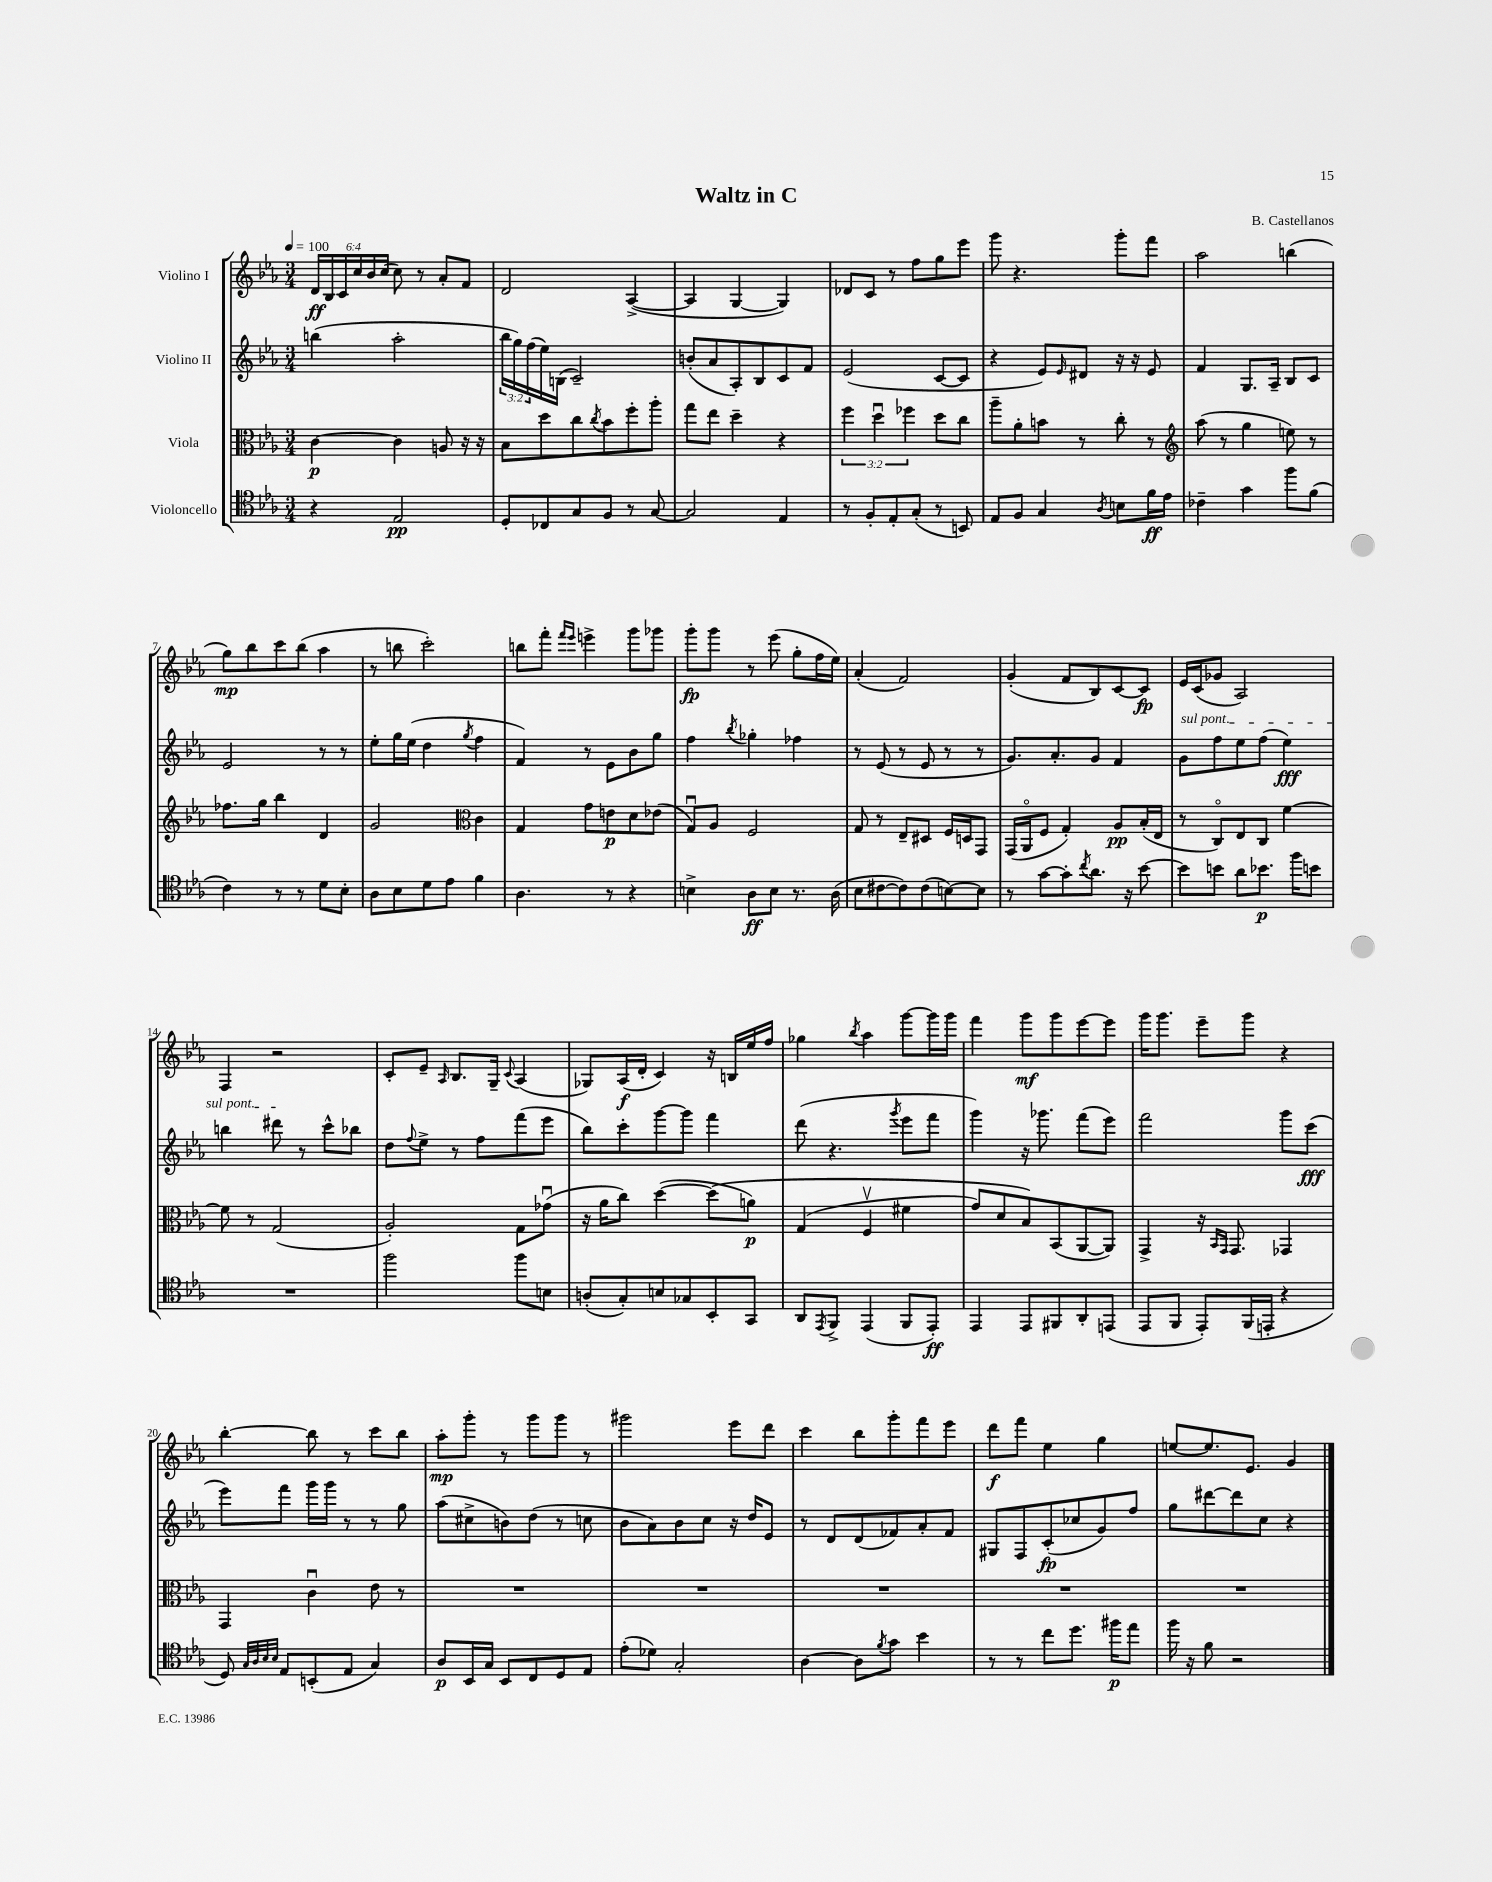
\header { title = "Waltz in C" composer = "B. Castellanos" }
<<
\new StaffGroup <<
\new Staff = "s0" \with { instrumentName = "Violino I" } {
    \clef treble \key ees \major \numericTimeSignature \time 3/4 \override Staff.TupletNumber.text = #tuplet-number::calc-fraction-text \tempo 4 = 100
    \tuplet 6/4 { d'16\ff bes16 c'16 c''16 bes'16 c''16( } c''8) r8 aes'8-. f'8 |
    d'2 aes4~->( |
    aes4 g4~ g4) |
    des'8 c'8 r8 f''8 g''8 ees'''8 |
    g'''8 r4. g'''8-. f'''8 |
    aes''2 b''4( |
    g''8\mp) bes''8 c'''8 bes''8( aes''4 |
    r8 b''8 c'''2-.) |
    b''8 f'''8-. \grace { f'''16 ees'''16 } e'''4-> g'''8 ges'''8 |
    g'''8-.\fp g'''8 r8 ees'''8( g''8-. f''16 ees''16) |
    aes'4-.( f'2) |
    g'4-.( f'8 bes8) c'8~ c'8\fp |
    ees'16 c'16( ges'8 aes2) |
    f4 r2 |
    c'8-. ees'8-- \grace { aes16 } bes8. g16-- \appoggiatura { c'8 } aes4( |
    ges8) aes16\f( d'16-. c'4) r16 b16 ees''16 f''16 |
    ges''4 \acciaccatura { bes''8 } aes''4 g'''8~ g'''16 g'''16 |
    f'''4 g'''8\mf g'''8 ees'''8~ ees'''8 |
    g'''16 g'''8. ees'''8-- g'''8 r4 |
    bes''4~-. bes''8 r8 c'''8 bes''8 |
    aes''8-.\mp g'''8-. r8 g'''8 g'''8 r8 |
    gis'''2 ees'''8 d'''8 |
    c'''4 bes''8 g'''8-. f'''8 ees'''8 |
    d'''8\f f'''8 ees''4 g''4 |
    e''8~ e''8. ees'8. g'4 \bar "|." |
}
\new Staff = "s1" \with { instrumentName = "Violino II" } {
    \clef treble \key ees \major \numericTimeSignature \time 3/4 \override Staff.TupletNumber.text = #tuplet-number::calc-fraction-text
    b''4( aes''2-. |
    \tuplet 3/2 { bes''16 g''16) f''16( } ees''16) b16( c'2--) |
    b'8-.( aes'8 aes8-.) bes8 c'8 f'8 |
    ees'2( c'8~ c'8 |
    r4 ees'8) \grace { ees'16 } dis'8 r16 r16 ees'8 |
    f'4 g8. aes16-- bes8 c'8 |
    ees'2 r8 r8 |
    ees''8-. g''16 ees''16( d''4 \acciaccatura { g''8 } f''4 |
    f'4) r8 ees'8 bes'8 g''8 |
    f''4 \acciaccatura { bes''8 } ges''4-. fes''4 |
    r8 ees'8( r8 ees'8 r8 r8 |
    g'8.) aes'8.-. g'8 f'4 |
    \once \override TextSpanner.bound-details.left.text = \markup { \italic "sul pont." } g'8\startTextSpan f''8 ees''8 f''8( ees''4\fff) |
    b''4 dis'''8\stopTextSpan r8 c'''8-^ bes''8 |
    d''8 \appoggiatura { f''8 } ees''8-> r8 f''8 f'''8( ees'''8 |
    bes''8) c'''8-. g'''8~ g'''8 f'''4 |
    d'''8( r4. \acciaccatura { g'''8 } ees'''8 f'''8 |
    g'''4) r16 ges'''8. f'''8( ees'''8) |
    f'''2 g'''8 c'''8\fff( |
    ees'''8) f'''8 g'''16 g'''16 r8 r8 g''8 |
    aes''8( cis''8-> b'8) d''8( r8 c''8 |
    bes'8 aes'8) bes'8 c''8 r16 d''16 ees'8 |
    r8 d'8 d'8( fes'8) aes'8-. fes'8 |
    gis8 f8 c'8-.\fp( ces''8 g'8) f''8 |
    g''8 dis'''8~ dis'''8 c''8 r4 \bar "|." |
}
\new Staff = "s2" \with { instrumentName = "Viola" } {
    \clef alto \key ees \major \numericTimeSignature \time 3/4 \override Staff.TupletNumber.text = #tuplet-number::calc-fraction-text
    c'4~\p c'4 a8 r16 r16 |
    bes8 d''8 c''8 \acciaccatura { c''8 } bes'8 f''8-. aes''8-. |
    g''8 ees''8 d''4-- r4 |
    \tuplet 3/2 { f''4 d''4\downbow fes''4 } d''8 c''8 |
    aes''8-- aes'8-. b'8 r8 c''8-. r8 |
    \clef treble aes''8( r8 g''4 e''8) r8 |
    fes''8. g''16 bes''4 d'4 |
    g'2 \clef alto c'4 |
    g4 g'8 e'8\p d'8 ees'8( |
    g8\downbow) aes8 f2 |
    g8 r8 ees8-- dis8 f16 d16 g,8 |
    g,16( aes,16\flageolet f8 g4-.) aes8\pp bes16-.( ees16 |
    r8 c8\flageolet) ees8 c8 f'4~ |
    f'8 r8 g2( |
    aes2-.) g8 ges'8\downbow( |
    r16 aes'16 c''8) d''4~( d''8\( a'8\p) |
    g4( f4\upbow fis'4 |
    g'8) d'8 bes8\) bes,8( aes,8~ aes,8) |
    g,4-> r16 \grace { bes,16 g,16 } g,8. ges,4 |
    g,4 c'4\downbow ees'8 r8 |
    R2. |
    R2. |
    R2. |
    R2. |
    R2. \bar "|." |
}
\new Staff = "s3" \with { instrumentName = "Violoncello" } {
    \clef tenor \key ees \major \numericTimeSignature \time 3/4
    r4 ees2\pp |
    d8-. ces8 g8 f8 r8 g8~ |
    g2 ees4 |
    r8 f8-. ees8-. g8-.( r8 b,8) |
    ees8 f8 g4 \acciaccatura { aes8 } b8 f'16\ff ees'16 |
    ces'4-- g'4 f''8 f'8( |
    c'4) r8 r8 d'8 bes8-. |
    aes8 bes8 d'8 ees'8 f'4 |
    aes4. r8 r4 |
    b4-> aes8\ff b8 r8. aes16( |
    bes8 cis'8~ cis'8) cis'8( b8~) b8 |
    r8 g'8~ g'8-. \acciaccatura { c''8 } aes'8. r16 bes'8~ |
    bes'8 b'8 aes'8 bes'8.\p f''16 b'8 |
    R2. |
    f''2 f''8 b8 |
    a8-.( g8-.) b8 ges8 bes,8-. g,8 |
    aes,8 \acciaccatura { ees,8 } f,8-> ees,4( f,8 ees,8-.\ff) |
    ees,4 ees,8 fis,8 aes,8-. e,8( |
    ees,8 f,8 ees,8-.) f,16( e,16-. r4 |
    d8) \grace { g32 aes32 bes32 bes32 } ees8 b,8-.( ees8 g4) |
    aes8\p bes,16 g16 bes,8 c8 d8 ees8 |
    ees'8-.( des'8) g2-. |
    aes4~ aes8 \acciaccatura { f'8 } g'8 bes'4 |
    r8 r8 c''8 d''8. fis''16\p ees''8 |
    f''16 r16 f'8 r2 \bar "|." |
}
>>
>>
